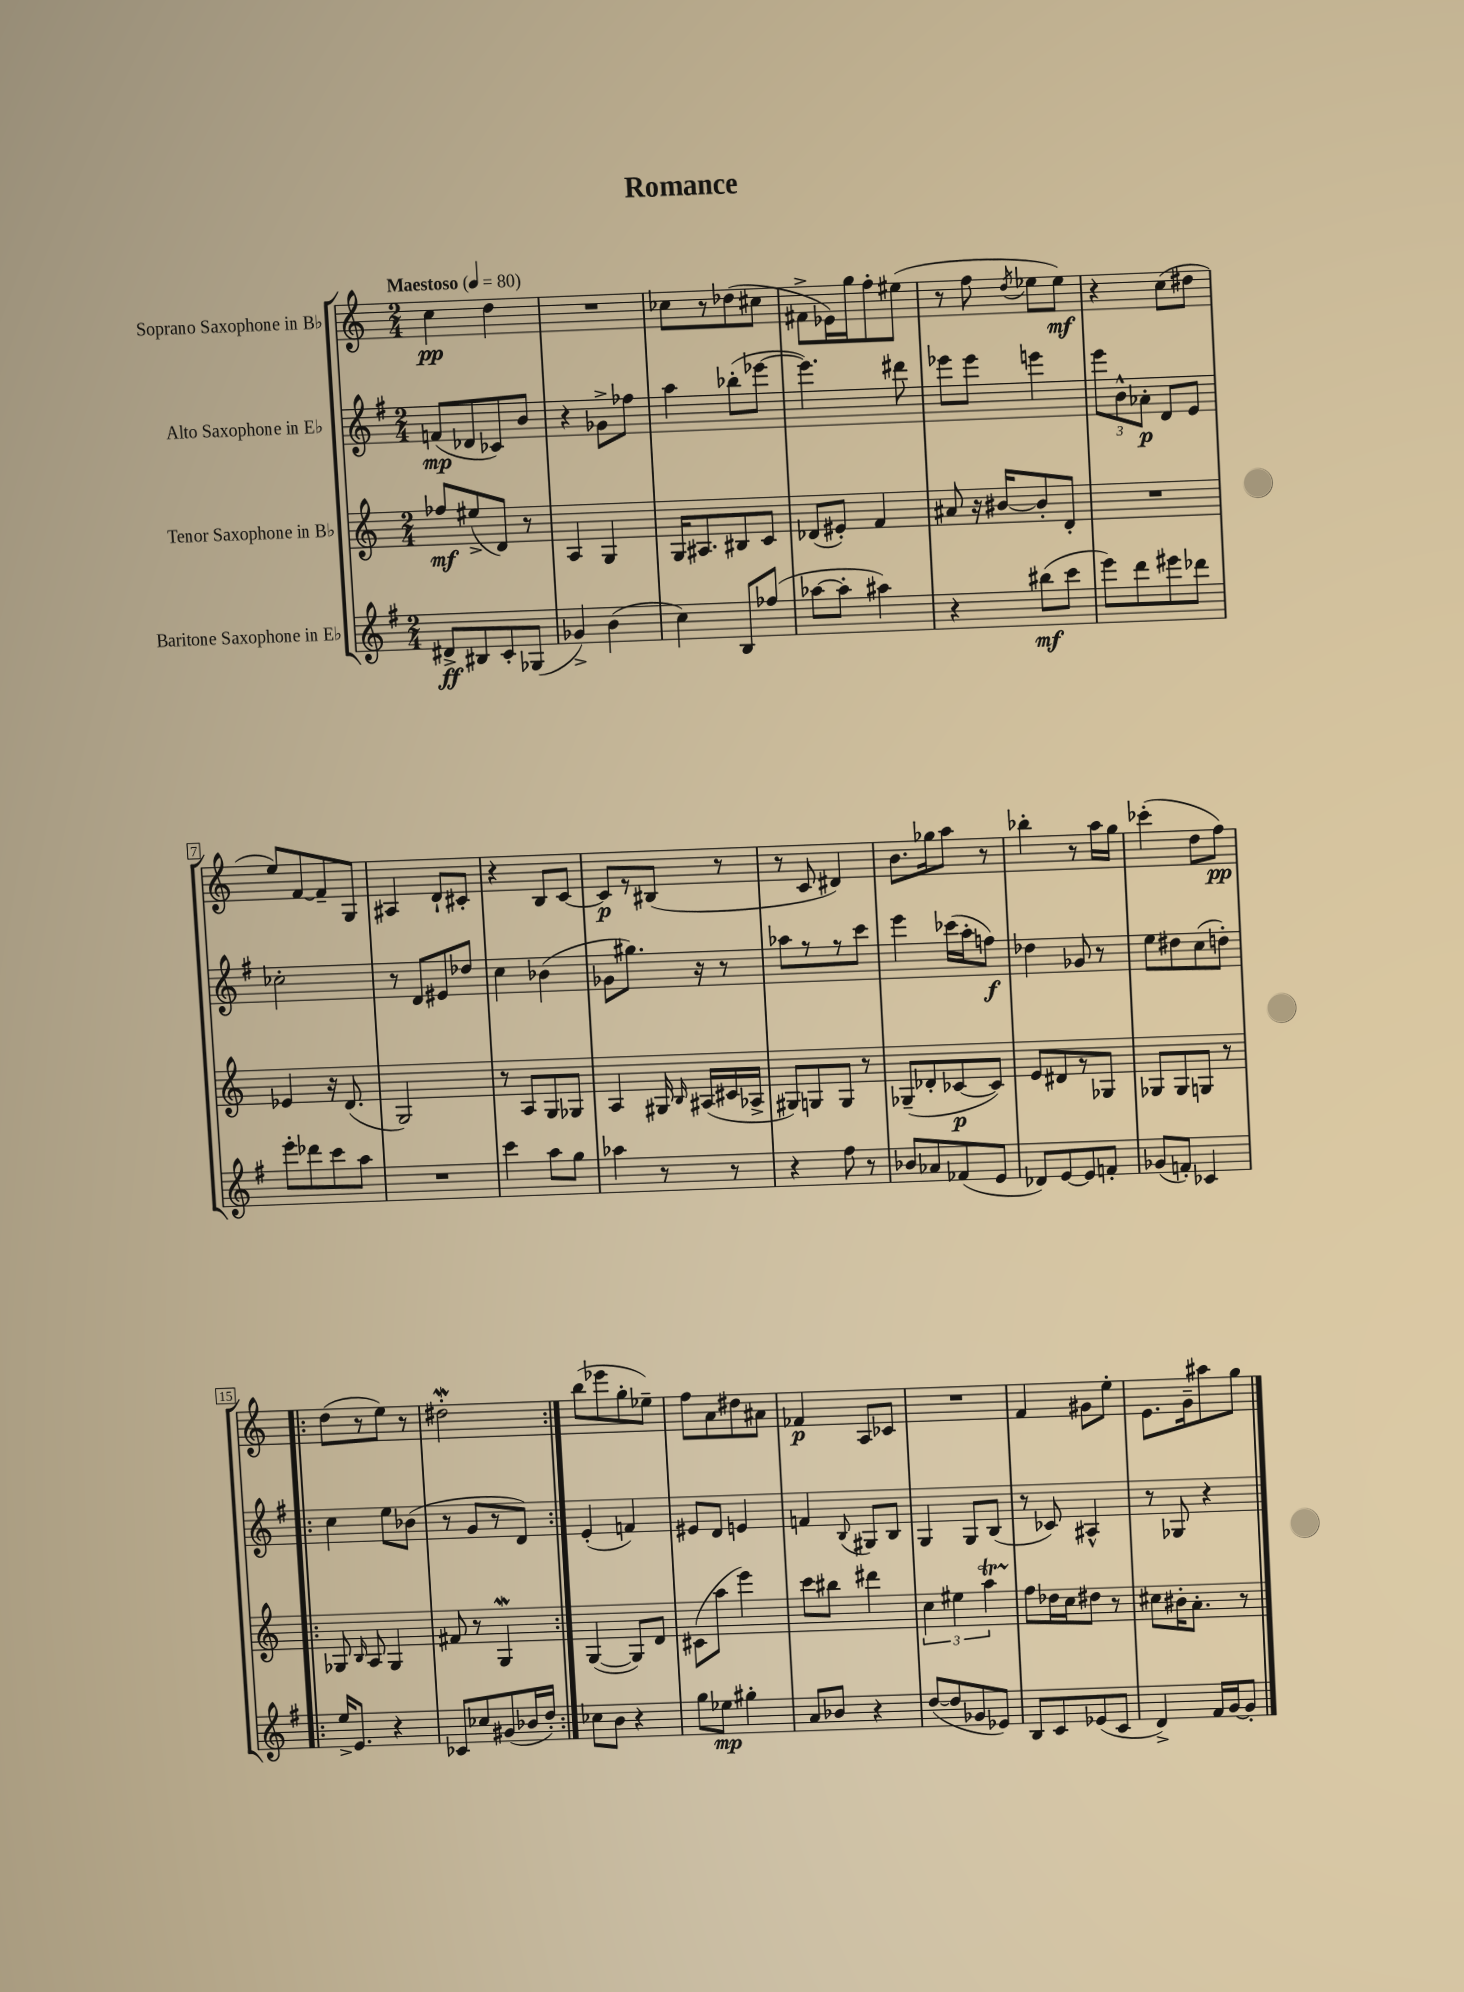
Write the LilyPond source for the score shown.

\header { title = "Romance" }
<<
\new StaffGroup <<
\new Staff = "s0" \with { instrumentName = "Soprano Saxophone in Bb" } {
    \clef treble \key c \major \numericTimeSignature \time 2/4 \tempo "Maestoso" 4 = 80
    \autoBeamOff c''4\pp d''4 |
    R2 |
    ces''8[ r8 des''8( cis''8] |
    fis'8[-> ees'16) g''16 f''8-. eis''8]( |
    r8 f''8 \acciaccatura { d''8 } ees''8[ ees''8]\mf) |
    r4 c''8[( dis''8] |
    e''8[) f'8~ f'8-- g8] |
    ais4 d'8[-! cis'8]-. |
    r4 b8[ c'8]~ |
    c'8[\p r8 bis8]( r8 |
    r8 c'8 dis'4) |
    b'8.[ ges''16 a''8] r8 |
    bes''4-. r8 a''16[ g''16] |
    ces'''4-.( d''8[ f''8]\pp) |
    \repeat volta 2 { d''8[( r8 e''8]) r8 |
    dis''2-.\mordent | }
    b''8[( ees'''8 g''8-. ees''8]--) |
    f''8[ a'8 dis''8 ais'8] |
    fes'4\p a8[ ces'8] |
    R2 |
    f'4 gis'8[ e''8]-. |
    e'8.[ g'16-- ais''8 g''8] \bar "|." |
}
\new Staff = "s1" \with { instrumentName = "Alto Saxophone in Eb" } {
    \clef treble \key g \major \numericTimeSignature \time 2/4
    \autoBeamOff f'8[\mp( des'8 ces'8) b'8] |
    r4 ges'8[-> fes''8] |
    a''4 bes''8[-.( ees'''8]~ |
    ees'''4.) dis'''8 |
    ees'''8[ ees'''8] e'''4 |
    \tuplet 3/2 { e'''8[ b'8-^ aes'8]-.\p } d'8[ e'8] |
    ces''2-. |
    r8 d'8[ eis'8 des''8] |
    c''4 bes'4( |
    ges'8[ gis''8.]) r16 r8 |
    aes''8[ r8 r8 c'''8] |
    e'''4 ces'''16[( a''16-. f''8]\f) |
    des''4 ges'8 r8 |
    e''8[ dis''8 c''8( d''8]-.) |
    \repeat volta 2 { c''4 e''8[ bes'8]( |
    r8 g'8[ r8 d'8]) | }
    e'4-.( f'4) |
    eis'8[ d'8] e'4 |
    f'4 \appoggiatura { b8 } gis8[ b8] |
    g4 g8[ b8]( |
    r8 ces'8) ais4-^ |
    r8 ges8 r4 \bar "|." |
}
\new Staff = "s2" \with { instrumentName = "Tenor Saxophone in Bb" } {
    \clef treble \key c \major \numericTimeSignature \time 2/4
    \autoBeamOff fes''8[\mf eis''8->( d'8]) r8 |
    a4 g4 |
    g16[ ais8. bis8 c'8] |
    des'8[( eis'8]-.) f'4 |
    ais'8 r16 bis'16[~ bis'8-. d'8]-. |
    R2 |
    ees'4 r16 d'8.( |
    g2) |
    r8 a8[ g8 ges8] |
    a4 gis16 \grace { b16 } ais16[( cis'16 aes16]-> |
    gis8[) g8 g8] r8 |
    ges8[--( des'8-. ces'8~\p ces'8]) |
    e'8[ dis'8 r8 ges8] |
    ges8[ ges8 g8] r8 |
    \repeat volta 2 { ges8 \grace { b16 } a8 ges4 |
    fis'8 r8 g4\mordent | }
    g4~( g8[) d'8] |
    cis'8[( a''8] e'''4) |
    c'''8[ bis''8] dis'''4 |
    \tuplet 3/2 { c''4 eis''4 a''4\startTrillSpan } |
    f''8[\stopTrillSpan des''16 c''16 dis''8] r8 |
    cis''8[ bis'16-. a'8.]-. r8 \bar "|." |
}
\new Staff = "s3" \with { instrumentName = "Baritone Saxophone in Eb" } {
    \clef treble \key g \major \numericTimeSignature \time 2/4
    \autoBeamOff dis'8[->\ff bis8 c'8-. ges8]( |
    ges'4->) b'4( |
    c''4) b8[ fes''8]( |
    aes''8[~ aes''8]-. ais''4) |
    r4 bis''8[\mf( c'''8] |
    e'''8[) d'''8 eis'''8 des'''8] |
    e'''8[-. des'''8 c'''8 a''8] |
    R2 |
    c'''4 a''8[ g''8] |
    aes''4 r8 r8 |
    r4 fis''8 r8 |
    bes'8[ aes'8 fes'8( e'8] |
    des'8[) e'8~ e'8 f'8]-. |
    ges'8[( f'8]-.) ces'4 |
    \repeat volta 2 { e''16[-> e'8.] r4 |
    ces'8[ ces''8 gis'8( bes'16 d''16]-.) | }
    ces''8[ b'8] r4 |
    g''8[ ees''8]\mp gis''4-. |
    a'8[ bes'8] r4 |
    d''8[~( d''8 ges'8 ees'8]) |
    b8[ c'8 ees'8( c'8] |
    d'4->) fis'16[ g'16~ g'8]-. \bar "|." |
}
>>
>>
\layout { \context { \Score \override BarNumber.stencil = #(make-stencil-boxer 0.1 0.3 ly:text-interface::print) } }
